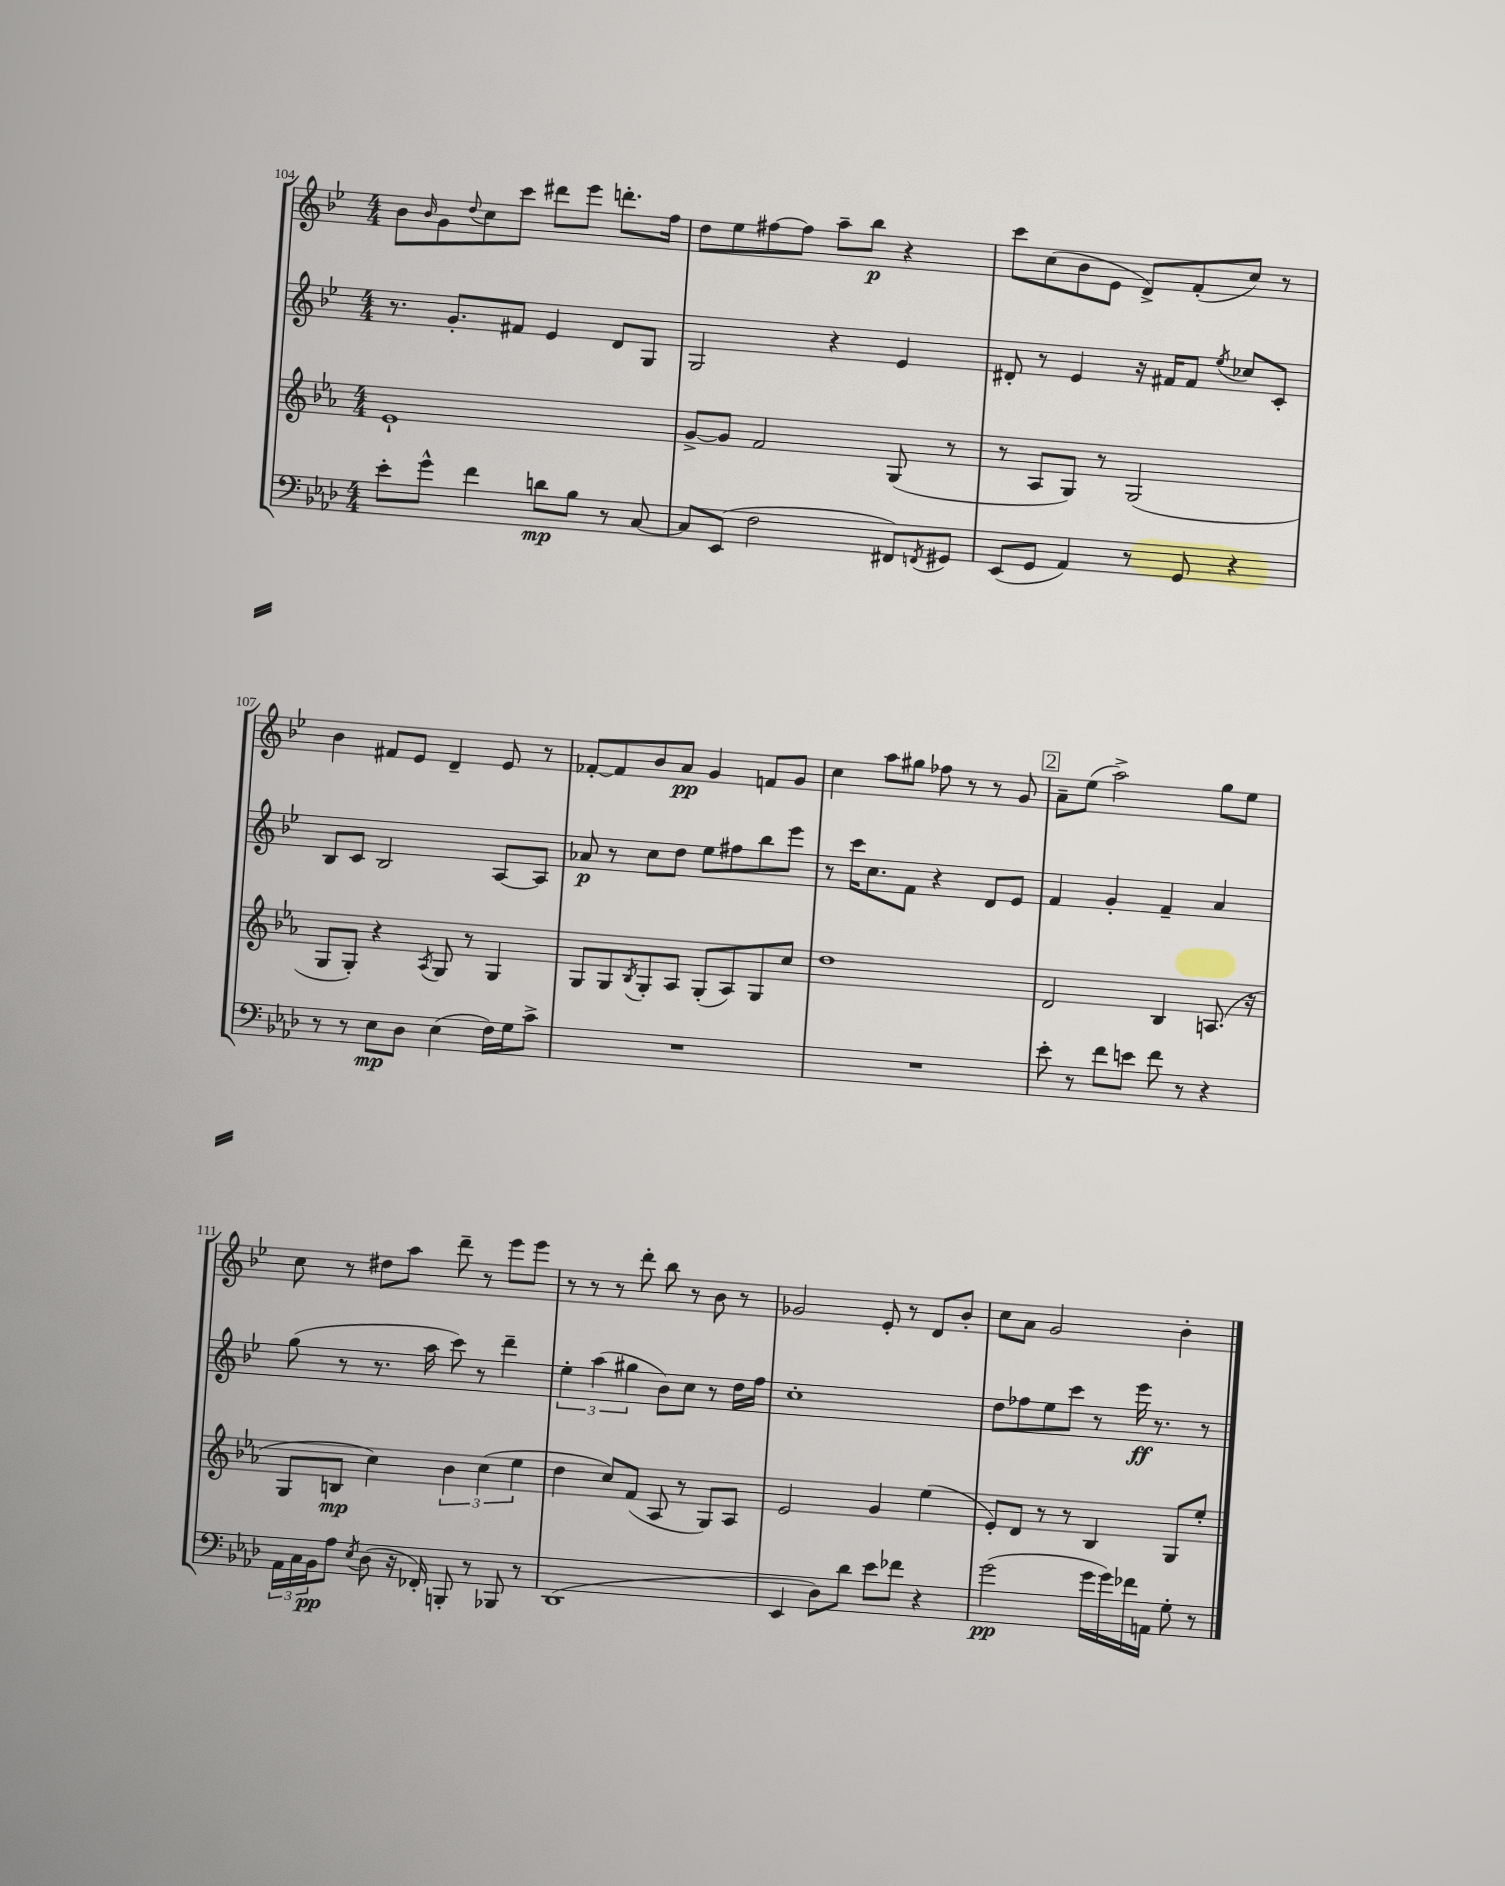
<<
\new StaffGroup <<
\new Staff = "s0" {
    \clef treble \key bes \major \numericTimeSignature \time 4/4
    bes'8 \grace { bes'16 } g'8 \appoggiatura { d''8 } c''8 c'''8 dis'''8 ees'''8 d'''8.-. f''16 |
    d''8 ees''8 fis''8~ fis''8 a''8-- bes''8\p r4 |
    c'''8 c''8( bes'8 ees'8 d'8->) f'8-.( c''8) r8 |
    bes'4 fis'8 ees'8 d'4-- ees'8 r8 |
    fes'8~-. fes'8 bes'8 a'8\pp g'4 f'8 g'8 |
    c''4 a''8 gis''8 fes''8 r8 r8 g'8 |
    \mark \markup { \box "2" } a'8-- ees''8( a''2->) g''8 ees''8 |
    c''8 r8 dis''8 a''8 d'''8-- r8 ees'''8 ees'''8 |
    r8 r8 r8 d'''8-. bes''8 r8 bes'8 r8 |
    ges'2 ees'8-. r8 d'8 bes'8-. |
    c''8 a'8 g'2 bes'4-. \bar "|." |
}
\new Staff = "s1" {
    \clef treble \key bes \major \numericTimeSignature \time 4/4
    r8. g'8.-. fis'8 ees'4 d'8 g8 |
    g2 r4 ees'4 |
    dis'8-. r8 ees'4 r16 fis'16 fis'8 \acciaccatura { ees''8 } ces''8 c'8-. |
    bes8 c'8 bes2 a8~ a8 |
    aes'8\p r8 c''8 d''8 ees''8 fis''8 bes''8 ees'''8 |
    r8 c'''16 c''8. f'8 r4 d'8 ees'8 |
    \mark \markup { \box "2" } f'4 g'4-. f'4-- a'4 |
    g''8( r8 r8. a''16 c'''8) r8 d'''4-- |
    \tuplet 3/2 { ees''4-. a''4( gis''4 } bes'8) c''8 r8 d''16 f''16 |
    c''1-. |
    d''8 fes''8 ees''8 c'''8 r8 ees'''16\ff r8. r8 \bar "|." |
}
\new Staff = "s2" {
    \clef treble \key ees \major \numericTimeSignature \time 4/4
    ees'1-! |
    g'8~-> g'8 f'2 g8( r8 |
    r8 aes8 g8) r8 g2( |
    g8 g8-.) r4 \acciaccatura { aes8 } g8 r8 g4 |
    g8 g8 \acciaccatura { bes8 } g8-. aes8 g8-.( aes8) g8 c''8 |
    d''1 |
    \mark \markup { \box "2" } d'2 bes4 a8.( r16 |
    g8 b8\mp c''4) \tuplet 3/2 { bes'4 c''4( ees''4 } |
    d''4 c''8) f'8( aes8 r8 g8) aes8 |
    ees'2 g'4 ees''4( |
    ees'8-.) d'8 r8 r8 bes4 g8 ees''8-. \bar "|." |
}
\new Staff = "s3" {
    \clef bass \key aes \major \numericTimeSignature \time 4/4
    ees'8-. g'8-^ f'4 d'8\mp bes8 r8 c8~ |
    c8 ees,8( f2 fis,8) \acciaccatura { f,8 } gis,8 |
    ees,8( g,8 aes,4) r8 g,8 r4 |
    r8 r8 ees8\mp des8 ees4( f16) g16 c'8-> |
    R1 |
    R1 |
    \mark \markup { \box "2" } ees'8-. r8 f'8 e'8 f'8 r8 r4 |
    \tuplet 3/2 { aes,16 c16 bes,16\pp } aes8 \acciaccatura { ees8 } des8( r16 fes,16-.) b,,8-. r8 bes,,8 r8 |
    des,1( |
    ees,4 des8) des'8 ees'8 fes'8 r4 |
    g'2\pp( g'16 g'16) fes'16 a,16 g8-. r8 \bar "|." |
}
>>
>>
\layout { \context { \Score currentBarNumber = #104 } }
